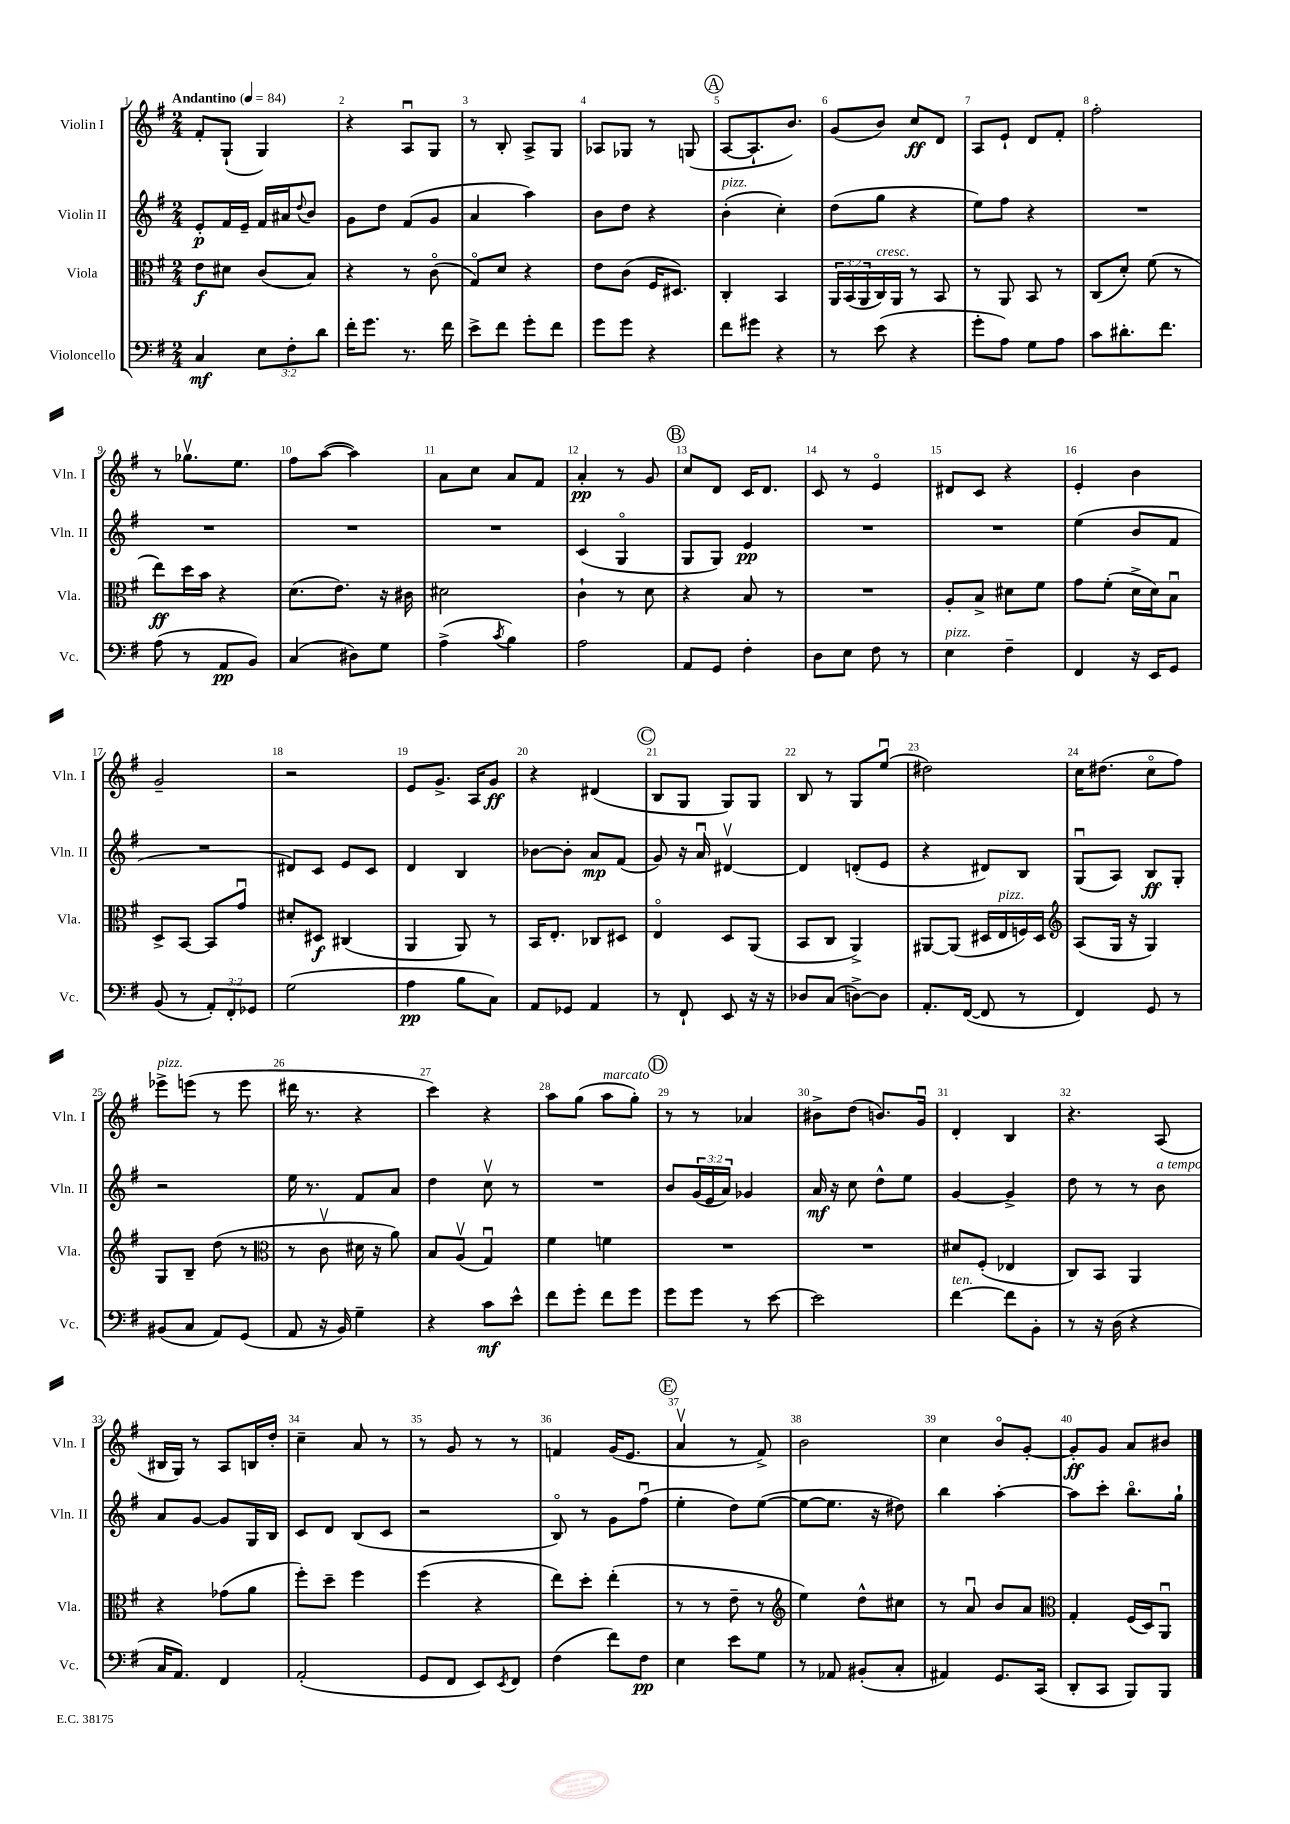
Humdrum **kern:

**kern	**kern	**kern	**kern
*staff4	*staff3	*staff2	*staff1
*clefF4	*clefC3	*clefG2	*clefG2
*k[f#]	*k[f#]	*k[f#]	*k[f#]
*M2/4	*M2/4	*M2/4	*M2/4
*MM84	*MM84	*MM84	*MM84
4C	8e	8e'	8f#'
.	8d#	16f#	(8G`
.	.	16e~	.
12E	(8c	16f#	4G)
.	.	16a#	.
12F#'	.	.	.
.	.	8qqdd	.
.	8B)	8b	.
12d	.	.	.
=	=	=	=
16f#'	4r	8g	4r
8.g	.	.	.
.	.	8dd	.
8.r	8r	(8f#	8Au
.	(8co	8g	8G
16f#	.	.	.
=	=	=	=
8e^	8Go)	4a	8r
8f#	8d	.	8B'
8g'	4r	4aa)	8A^
8f#	.	.	8G
=	=	=	=
8g	8e	8b	8A-
8g	(8c	8dd	8G-
4r	16F#	4r	8r
.	8.D#)	.	.
.	.	.	(8G
=	=	=	=
8f#	4C'	(4b'	[8A
8g#	.	.	8.A`]
4r	4BB	4cc')	.
.	.	.	8.b)
=	=	=	=
8r	24AA	(8dd	(8g
.	(24BB	.	.
.	24AA	.	.
(8e	16C)	8gg	8b)
.	16AA	.	.
4r	8r	4r	8cc
.	8BB	.	8d
=	=	=	=
8g'	8r	8ee)	8A
8A)	8AA	8ff#	8e`
8G	8BB	4r	8d
8A	8r	.	8f#'
=	=	=	=
8c	(8C	2r	2ff#'
8.d#'	8d')	.	.
.	(8f#	.	.
8.f#	.	.	.
.	8r	.	.
=	=	=	=
(8A	8ee)	2r	8r
8r	16dd	.	8.gg-v
.	16b	.	.
8AA	4r	.	.
.	.	.	8.ee
8BB)	.	.	.
=	=	=	=
(4C	(8.d	2r	8ff#
.	.	.	([8aa
.	8.e)	.	.
8D#)	.	.	4aa])
8G	16r	.	.
.	16c#	.	.
=	=	=	=
(4A^	2d#	2r	8a
.	.	.	8cc
8qc	.	.	.
4B)	.	.	8a
.	.	.	8f#
=	=	=	=
2A	4c`	(4c	4a'
.	8r	4Go	8r
.	8d	.	8g
=	=	=	=
8AA	4r	8G	8cc
8GG	.	8G)	8d
4F#'	8B	4e	16c
.	.	.	8.d
.	8r	.	.
=	=	=	=
8D	2r	2r	8c
8E	.	.	8r
8F#	.	.	4eo
8r	.	.	.
=	=	=	=
4E	8A'	2r	8d#
.	8B^	.	8c
4F#~	8d#	.	4r
.	8f#	.	.
=	=	=	=
4FF#	8g	(4ee	4e'
.	(8f#'	.	.
16r	16d^	8b	4b
16EE	16d)	.	.
8GG	8Bu	8f#	.
=	=	=	=
(8BB	8D^	2r	2g~
8r	[8BB	.	.
12AA')	8BB]	.	.
12FF#'	.	.	.
.	8gu	.	.
12GG-	.	.	.
=	=	=	=
(2G	8d#'	8d#)	2r
.	8D#	8c	.
.	(4C#	8e	.
.	.	8c	.
=	=	=	=
4A	4AA	4d	8e
.	.	.	8.g^
8B	8AA)	4B	.
.	.	.	16A
8C)	8r	.	8g
=	=	=	=
8AA	16BB	[8b-	4r
.	8.E'	.	.
8GG-	.	8b-']	.
4AA	8C-	8a	(4d#
.	8D#	(8f#	.
=	=	=	=
8r	4Eo	8g)	8B
8FF#`	.	16r	8G
.	.	16au	.
8EE	8D	[4d#v	8G)
16r	(8AA	.	8G
16r	.	.	.
=	=	=	=
8D-	8BB	4d#]	8B
(8C	8C	.	8r
[8D^)	4AA^)	(8d'	8G
8D]	.	8e	(8eeu
=	=	=	=
8.AA'	[8AA#	4r	2dd#)
.	(8AA#]	.	.
([16FF#	.	.	.
8FF#]	16D#	8d#)	.
.	16E	.	.
8r	16F)	8B	.
.	16D#	.	.
=	=	=	=
*	*clefG2	*	*
4FF#)	(8A	(8Gu	16cc
.	.	.	(8.dd#
.	16G	8A)	.
.	16r	.	.
8GG	4G)	8B	8cco
8r	.	8G'	8ff#)
=	=	=	=
(8BB#	8G	2r	8eee-^
8C	8B~	.	(8eee
8AA)	(8dd	.	8r
(8GG	8r	.	8eee
=	=	=	=
*	*clefC3	*	*
8AA	8r	16ee	16ddd#
.	.	8.r	8.r
16r	8cv	.	.
16BB)	.	.	.
4G~	16d#	8f#	4r
.	16r	.	.
.	8a)	8a	.
=	=	=	=
4r	8B	4dd	4ccc)
.	(8Av	.	.
8c	4Gu)	8ccv	4r
8e^^	.	8r	.
=	=	=	=
8f#	4f#	2r	8aa
8g'	.	.	(8gg
8f#	4f	.	8aa
8g	.	.	8gg')
=	=	=	=
8g	2r	8b	8r
8g	.	(24g	8r
.	.	24e	.
.	.	24a)	.
8r	.	4g-	4a-
[8e	.	.	.
=	=	=	=
2e]	2r	16a	8b#^
.	.	16r	.
.	.	8cc	(8dd
.	.	8dd^^	8.b)
.	.	8ee	.
.	.	.	16gu
=	=	=	=
[4f#	8d#	[4g	4d'
.	(8F#'	.	.
8f#]	4E-	4g^]	4B
8BB'	.	.	.
=	=	=	=
8r	8C)	8dd	4.r
16r	8BB	8r	.
(16D	.	.	.
4r	4AA	8r	.
.	.	8b	(8A
=	=	=	=
16C	4r	8a	16B#
8.AA)	.	.	16G)
.	.	[8g	8r
4FF#	(8g-	8g]	8A
.	8a	16G	16B
.	.	16B	16dd'
=	=	=	=
(2AA'	8ff#')	8c	4cc~
.	8dd~	8d	.
.	4ff#	(8B	8a
.	.	8c	8r
=	=	=	=
8GG	(4ff#	2r	8r
8FF#	.	.	8g
8EE)	4r	.	8r
8qEE	.	.	.
8FF#	.	.	8r
=	=	=	=
(4F#	8ee)	8Bo)	4f
.	8dd'	8r	.
8f#)	(4ee'	8g	(16g
.	.	.	8.e
8F#	.	(8ff#u	.
=	=	=	=
4E	8r	4ee'	4av
.	8r	.	.
8e	8e~	8dd)	8r
8G	8r	([8ee	8f#^)
=	=	=	=
*	*clefG2	*	*
8r	4ee)	8ee_	2b
8AA-	.	8.ee]	.
(8BB#'	8dd^^	.	.
.	.	16r	.
8C'	8cc#	8dd#)	.
=	=	=	=
4AA#)	8r	4bb	4cc
.	8au	.	.
8.GG	8b	[4aa'	8bo
.	8a	.	[8g'
(16CC	.	.	.
=	=	=	=
*	*clefC3	*	*
8DD'	4G'	8aa]	8g']
8CC	.	8ccc'	8g
8BBB)	(16F#	8.bbo	8a
.	16D)	.	.
8BBB	8AAu	.	8b#
.	.	16gg`	.
==	==	==	==
*-	*-	*-	*-
